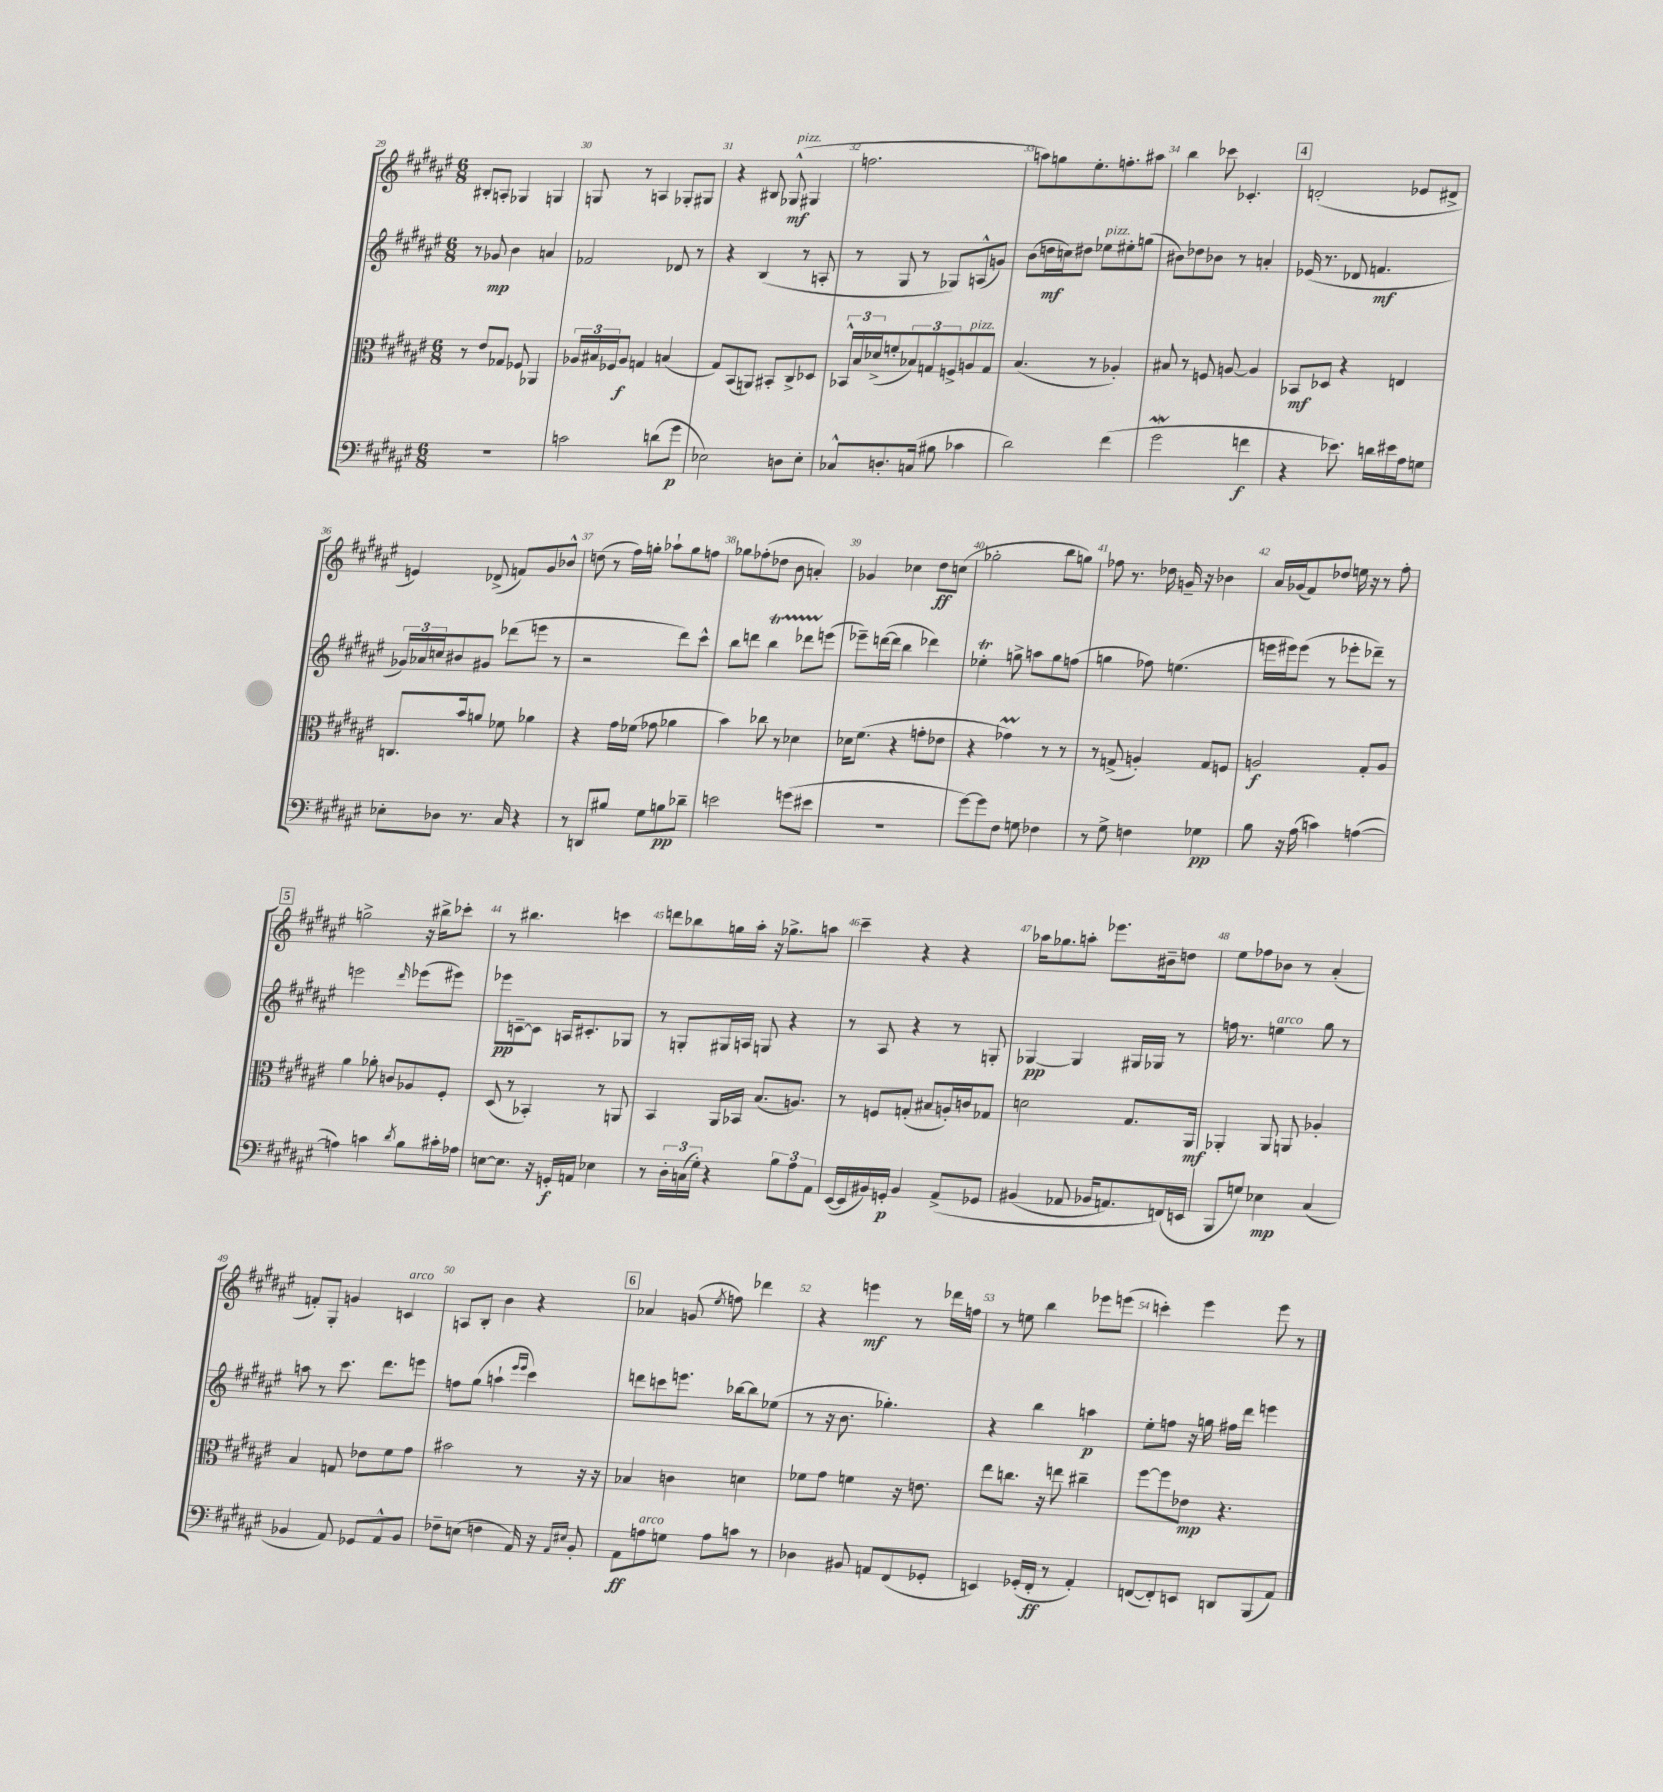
<<
\new StaffGroup <<
\new Staff = "s0" {
    \clef treble \key fis \major \numericTimeSignature \time 6/8
    bis8-. a8-. ges4 g4 |
    g8 r8 a4 ges8-. gis8 |
    r4 bis8 ges8-^\mf^\markup { \italic "pizz." }( gis4 |
    f''2. |
    a''8) g''8 eis''8.-. f''8.-. ais''8 |
    b''4 ces'''8 ces'4.-. |
    \mark \markup { \box "4" } d'2-.( ees'8 dis'8-> |
    e'4) des'8->( f'8) gis'8 bes'8-^ |
    d''8( r8 fis''16) g''16-. aes''8-! g''8 f''8 |
    ges''8 fes''8-.( des''8 b'8 a'4-.) |
    ges'4 ces''4 dis''8\ff c''8( |
    ges''2-. b''8 g''8) |
    fes''8 r8. des''16 g'16-- r16 bes'4 |
    ais'16 ges'16( fis'8) des''8 e''16 r16 r8 fis''8-. |
    \mark \markup { \box "5" } g''2-> r16 bis''16-> ces'''8-. |
    r8 bis''4. c'''4 |
    d'''8 bes''8 g''16 ais''16-. r16 ges''8.-> a''8 |
    cis'''4-- r4 r4 |
    aes''16 ges''8. a''8-. ees'''8. bis'16-- d''8 |
    eis''8 fes''8 bes'8 r8 ais'4-.( |
    f'8-.) gis8-. g'4 c'4^\markup { \italic "arco" } |
    a8 b8-. b'4 r4 |
    \mark \markup { \box "6" } aes'4 g'8( \acciaccatura { eis''8 } f''8) des'''4 |
    r4 e'''4\mf r8 des'''16 f''16 |
    r8 e''8 b''4 ees'''8 e'''8( |
    c'''4-.) eis'''4 eis'''8 r8 \bar "|." |
}
\new Staff = "s1" {
    \clef treble \key fis \major \numericTimeSignature \time 6/8
    r8 ges'8\mp b'4 a'4 |
    fes'2 des'8 r8 |
    r4 b4( r8 a8-. |
    r8 gis8 r8 ges8) a8-^( g'8) |
    b'8( d''16\mf c''16) dis''8 ees''8^\markup { \italic "pizz." } eis''8-. g''8( |
    bis'8) des''8 bes'8 r8 a'4-. |
    \mark \markup { \box "4" } ees'16( r8. des'8 f'4.\mf |
    \tuplet 3/2 { ges'16) aes'16 c''16 } bis'8 gis'8 des'''8( e'''8 r8 |
    r2 dis'''8) cis'''8-^ |
    b''8 d'''8 b''4\startTrillSpan des'''8 e'''8\stopTrillSpan( |
    ees'''8--) d'''16~( d'''16 b''4 des'''4) |
    ees''4-.\trill g''8-> a''8 g''8 f''8( |
    g''4 fes''8) e''4.( |
    e'''16 eis'''16) eis'''8( r8 ees'''8-. des'''8--) r8 |
    \mark \markup { \box "5" } e'''2 \grace { dis'''16 } ees'''8( eis'''8) |
    ees'''8\pp c'8~-- c'8 a16 cis'8.-. ges8 |
    r8 g8-. gis16 a16 g8 r4 |
    r8 ais8 r4 r8 g8-. |
    ges4~\pp ges4 gis16 ges16 r8 |
    f''16 r8. e''4^\markup { \italic "arco" } gis''8 r8 |
    a''8 r8 cis'''8. dis'''8. e'''8 |
    f''8 gis''8( a''4-! \grace { eis'''16 eis'''16 } cis'''4) |
    \mark \markup { \box "6" } d'''8 c'''8 e'''8. bes''16~ bes''8 ees''8( |
    r8 r16 b'8. ges''4.-.) |
    r4 b''4 a''4\p |
    eis''8-. f''8 r16 g''16 fis''16 dis'''16 e'''4 \bar "|." |
}
\new Staff = "s2" {
    \clef alto \key fis \major \numericTimeSignature \time 6/8
    r8 eis'8 ges8 fes8 aes,4 |
    \tuplet 3/2 { aes16 bis16 fes16 } aes8\f g4 b4( |
    gis8) b,8( a,8) bis,8-. cis8-> des8 |
    \tuplet 3/2 { bes,16-^ b16 des'16->( } f'8-. \tuplet 3/2 { bes8) g8 f8-> } a8^\markup { \italic "pizz." } g8 |
    b4.( r8 aes4-.) |
    bis8 r8 f8 a8~ a4 |
    \mark \markup { \box "4" } bes,8\mf des8 r4 e4 |
    c8. b'16 a'8 fes'8 aes'4 |
    r4 gis'16 fes'16( ges'8 aes'4 |
    b'4) ces''8 r8 des'4 |
    des'16 fis'8.( r4 g'8-. ees'8 |
    r4 ges'4\prall) r8 r8 |
    r8 g8->( a4-.) g8 f8 |
    a2\f gis8-. a8 |
    \mark \markup { \box "5" } ais'4 aes'8-. c'8 aes8 fis8-. |
    dis8( r8 bes,4-.) r8 a,8 |
    b,4 ais,16 bes,16 b8.( a8.) |
    r8 f8 g8-.( bis8 a16-.) c'16 ges8 |
    d'2 gis8. ais,16\mf |
    aes,4-. aes,8 a,8 aes4-. |
    b4 g8 ees'8 fis'8 gis'8 |
    bis'2 r8 r16 r16 |
    \mark \markup { \box "6" } bes4 c'4 d'4 |
    fes'8 gis'8 f'4 r16 e'8. |
    eis''8 c''8. r16 e''8 cis''4-- |
    fis''8~ fis''8 ees'8\mp r4. \bar "|." |
}
\new Staff = "s3" {
    \clef bass \key fis \major \numericTimeSignature \time 6/8
    R2. |
    c'2 d'8( gis'8\p |
    ees2) d8 ees8-. |
    ces8-^ d8.-. c16( bis8 ces'4 |
    dis'2) fis'4( |
    gis'2\mordent f'4\f |
    \mark \markup { \box "4" } r4 ees'8.) d'16 eis'16 ais16 g8 |
    ees8-. des8 r8. cis16 r4 |
    r8 d,8 bis8 gis8 b8\pp des'8-- |
    e'2 g'8( eis'8 |
    R2. |
    gis'8~) gis'8 fis8 g8 fes4 |
    r8 gis8-> f4 ges4\pp |
    b8 r16 ais16( c'4) a4~( |
    \mark \markup { \box "5" } a4) c'4 \acciaccatura { dis'8 } b8 cis'16-. aes16 |
    e8~ e8. r16 g,16-.\f a,16 ees4 |
    r8 \tuplet 3/2 { dis16-. c16( gis16-.) } r4 \tuplet 3/2 { b8 ais8 ais,8 } |
    eis,16~( eis,16 bis,16) g,16-.\p bis,4 ais,8->\( ges,8 |
    bis,4( aes,8 bes,16 a,8.) f,16(\) e,16 |
    b,,8 g8) ees4\mp cis4( |
    bes,4 ais,8) ges,8 ais,8-^ bes,8 |
    fes8-- e8( f4 ais,16) r16 \grace { ais,16 eis16 } b,8-. |
    \mark \markup { \box "6" } ais,8\ff a8^\markup { \italic "arco" } g8 a8 c'8 r8 |
    des4 bis,8 a,8 fis,8( ges,8-. |
    e,4) ges,16-.( fis,16-.\ff r8 ais,4-.) |
    f,8~( f,8-.) e,8 d,8 b,,8( ais,8) \bar "|." |
}
>>
>>
\layout { \context { \Score currentBarNumber = #29 \override BarNumber.break-visibility = ##(#f #t #t) barNumberVisibility = #all-bar-numbers-visible } }
